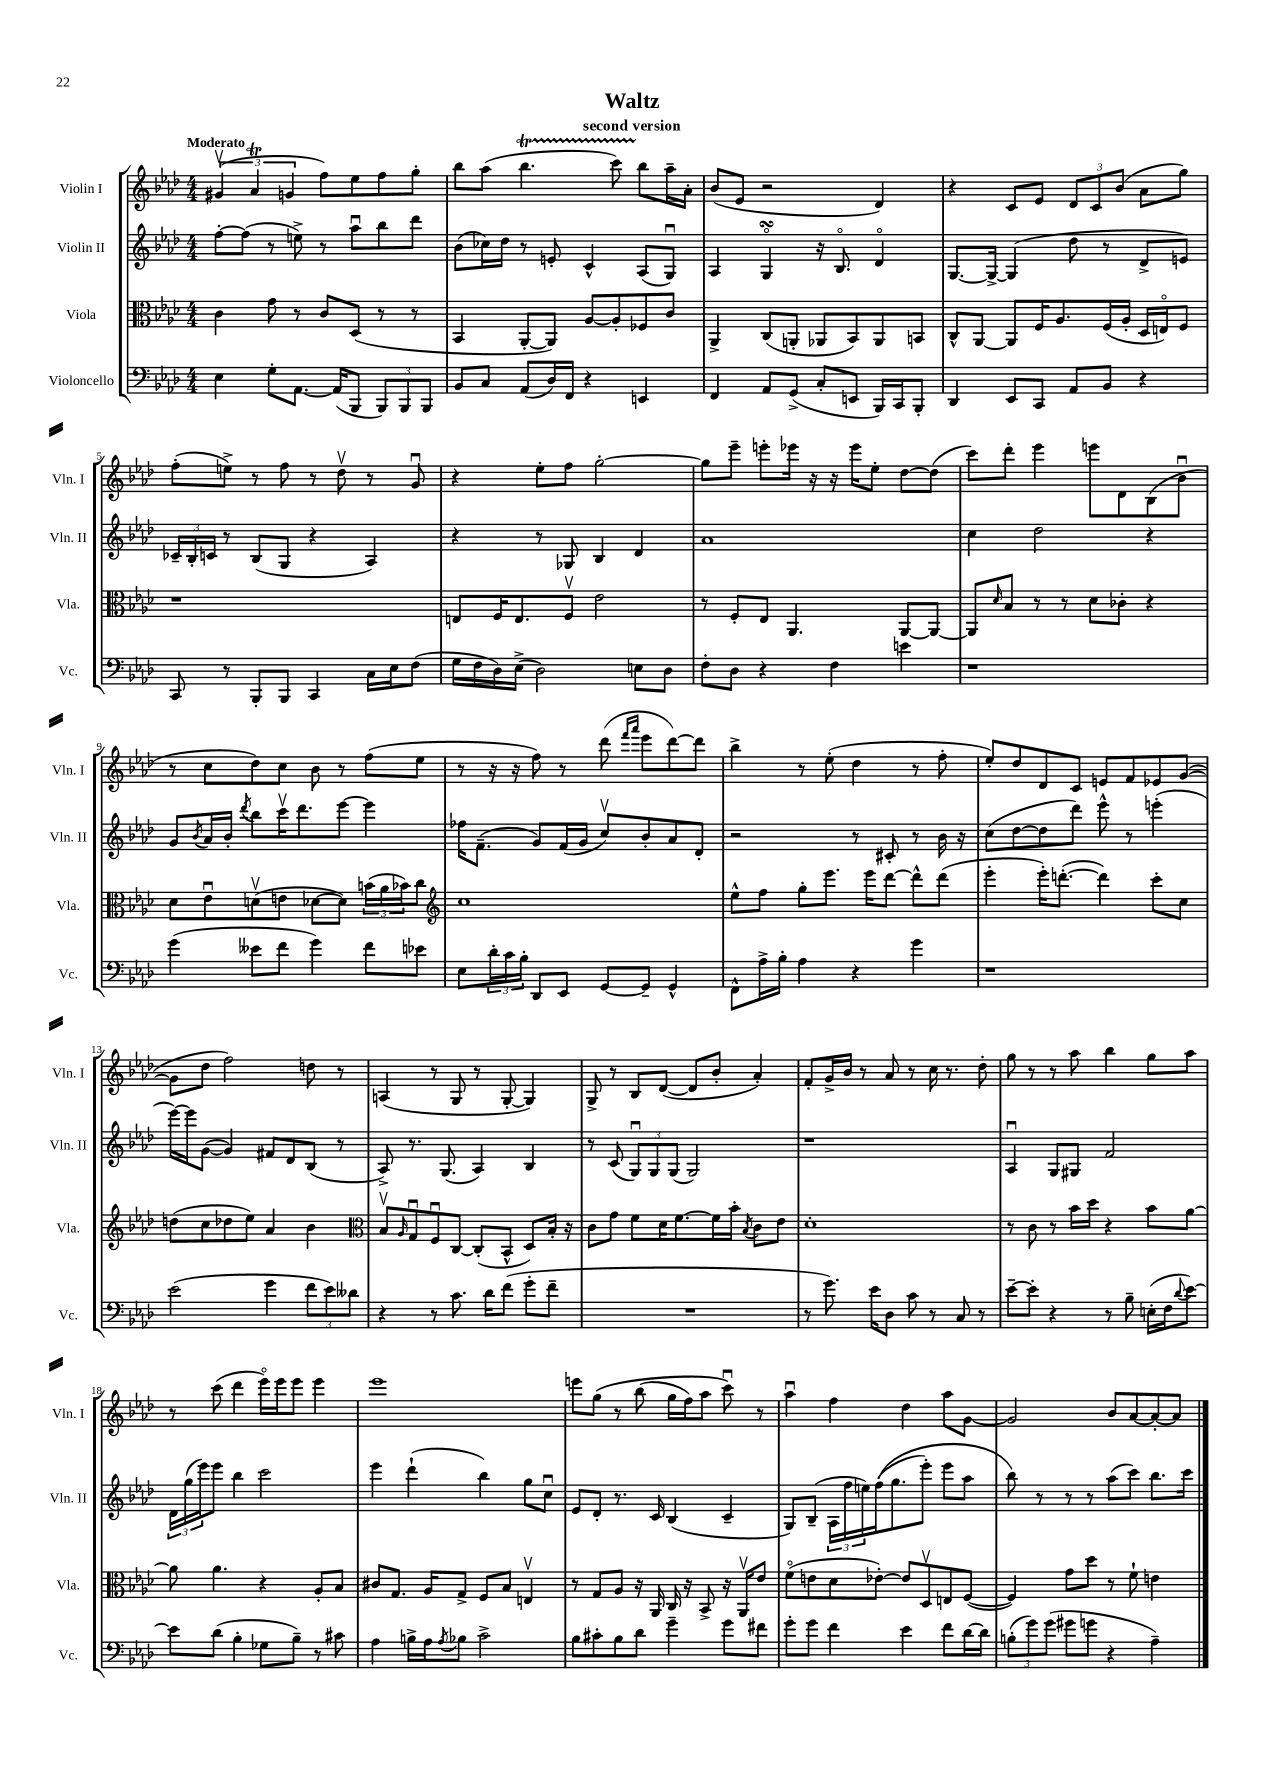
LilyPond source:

\header { title = "Waltz" subtitle = "second version" }
<<
\new StaffGroup <<
\new Staff = "s0" \with { instrumentName = "Violin I" shortInstrumentName = "Vln. I" } {
    \clef treble \key aes \major \numericTimeSignature \time 4/4 \tempo "Moderato"
    \tuplet 3/2 { gis'4\upbow( aes'4\trill g'4 } f''8) ees''8 f''8 g''8-. |
    bes''8 aes''8( bes''4.\startTrillSpan c'''8) bes''8\stopTrillSpan aes''16-- aes'16-. |
    bes'8( ees'8 r2 des'4) |
    r4 c'8 ees'8 \tuplet 3/2 { des'8 c'8 bes'8( } aes'8 g''8) |
    f''8-.( e''8->) r8 f''8 r8 des''8\upbow r8 g'8\downbow |
    r4 ees''8-. f''8 g''2~-. |
    g''8 ees'''8-- e'''8-. ees'''16 r16 r16 ees'''16 ees''8-. des''8~ des''8( |
    c'''8) des'''8-. ees'''4 e'''8 des'8 bes8( bes'8\downbow |
    r8 c''8 des''8) c''8 bes'8 r8 f''8( ees''8 |
    r8 r16 r16 f''8) r8 des'''8( \grace { f'''16 aes'''16 } ees'''8 des'''8~) des'''8 |
    bes''4-> r8 ees''8-.( des''4 r8 f''8-. |
    ees''8-.) des''8 des'8 c'8 e'8 f'8 ees'8 g'8~( |
    g'8 des''8 f''2) d''8 r8 |
    a4( r8 g8 r8 g8~-. g4) |
    g8-> r8 bes8 des'8~( des'8 bes'8-. aes'4-.) |
    f'8-. g'16-> bes'16 r8 aes'8 r8 c''16 r8. des''8-. |
    g''8 r8 r8 aes''8 bes''4 g''8 aes''8 |
    r8 c'''8( des'''4 ees'''16\flageolet) ees'''16 ees'''8 ees'''4 |
    ees'''1 |
    e'''8 g''8\( r8 bes''8( g''16 f''16) aes''8 c'''8\downbow\) r8 |
    aes''4\downbow f''4 des''4 aes''8 g'8~ |
    g'2 bes'8 aes'8~ aes'8~-. aes'8 \bar "|." |
}
\new Staff = "s1" \with { instrumentName = "Violin II" shortInstrumentName = "Vln. II" } {
    \clef treble \key aes \major \numericTimeSignature \time 4/4
    f''8~-. f''8( r8 e''8->) r8 aes''8\downbow bes''8 des'''8 |
    bes'8( ces''16) des''16 r8 e'8-. c'4-^ aes8( g8\downbow) |
    aes4 g4\flageolet\turn r16 bes8.\flageolet des'4\flageolet |
    g8.~ g16~-> g4( des''8 r8 des'8-> e'8) |
    \tuplet 3/2 { ces'16-- bes16-. c'16 } r8 bes8( g8 r4 aes4) |
    r4 r8 ges8 bes4 des'4 |
    aes'1 |
    c''4 des''2 r4 |
    g'8 \acciaccatura { bes'8 } aes'16 bes'16-. \acciaccatura { des'''8 } bes''8 c'''16\upbow des'''8. ees'''8~ ees'''4 |
    fes''16 f'8.--( g'8) f'16( g'16 c''8\upbow) bes'8-. aes'8 des'8-. |
    r2 r8 cis'8-. r8 bes'16 r16 |
    c''8( des''8~ des''8 des'''8) ees'''8-^ r8 e'''4-.( |
    ees'''16~) ees'''16 g'8~( g'4) fis'8 des'8 bes8( r8 |
    aes8->) r8. g8.( aes4) bes4 |
    r8 c'8( \tuplet 3/2 { g8\downbow) g8 g8( } g2) |
    r1 |
    aes4\downbow g8 gis8 f'2 |
    \tuplet 3/2 { des'16 g''16( ees'''16) } ees'''8 bes''4 c'''2 |
    ees'''4 des'''4-!( bes''4) g''8 c''8\downbow |
    ees'8 des'8-. r8. c'16 bes4( c'4-- |
    g8) bes8--( \tuplet 3/2 { aes16 f''16 e''16) } f''16(\( g''8. ees'''8-.) ees'''8 aes''8 |
    bes''8\) r8 r8 r8 aes''8( c'''8) bes''8. c'''16 \bar "|." |
}
\new Staff = "s2" \with { instrumentName = "Viola" shortInstrumentName = "Vla." } {
    \clef alto \key aes \major \numericTimeSignature \time 4/4
    c'4 g'8 r8 c'8 des8( r8 r8 |
    bes,4 aes,8~-. aes,8) aes8~ aes8-. fes8 c'8 |
    aes,4-> c8( a,8-. aes,8 bes,8) aes,8 b,8 |
    c8-^ aes,8~ aes,8 f16 aes8. f16( aes16-. des16 e16\flageolet) f8 |
    r1 |
    e8 f16 e8. f8\upbow ees'2 |
    r8 f8-. ees8 aes,4. aes,8~ aes,8~ |
    aes,8 \grace { des'16 } bes8 r8 r8 des'8 ces'8-. r4 |
    des'8 ees'8\downbow d'8\upbow( e'8 des'8~ des'8) \tuplet 3/2 { b'16( aes'16 bes'16) } c''8 |
    \clef treble c''1 |
    ees''8-^ f''8 g''8-. ees'''8. ees'''16 des'''8~ des'''8-^ des'''8( |
    ees'''4-. ees'''16-.) d'''8.~-.( d'''4) c'''8-. c''8 |
    d''8( c''8 des''8 ees''8) aes'4 bes'4 |
    \clef alto bes8\upbow \grace { aes16 } g8\downbow f8\downbow c8~ c8-.( bes,8-^ des8) bes16-. r16 |
    c'8 g'8 f'8 des'16 f'8.~ f'16 bes'16-. \acciaccatura { bes8 } c'8 ees'8 |
    des'1-. |
    r8 c'8 r8 bes'16 des''16 r4 bes'8 aes'8~ |
    aes'8 aes'4. r4 aes8-. bes8 |
    cis'8 g8. aes16 g8-> f8 bes8 e4\upbow |
    r8 g8 aes8 r16 aes,16 c16 r16 bes,8-> r16 aes,16\upbow ees'8 |
    f'8\flageolet( e'8 des'8 ees'8~-.) ees'8 des8\upbow e8 f8~( |
    f4) g'8 des''8 r8 f'8-! e'4 \bar "|." |
}
\new Staff = "s3" \with { instrumentName = "Violoncello" shortInstrumentName = "Vc." } {
    \clef bass \key aes \major \numericTimeSignature \time 4/4
    ees4 g8-. aes,8.~ aes,16( bes,,8 \tuplet 3/2 { bes,,8) bes,,8 bes,,8 } |
    bes,8 c8 aes,8( des16) f,16 r4 e,4 |
    f,4 aes,8 g,8->( c8-. e,8 bes,,16) c,16 bes,,8-. |
    des,4 ees,8 c,8 aes,8 bes,8 r4 |
    c,8 r8 bes,,8-. bes,,8 c,4 c16 ees16 f8( |
    g16 f16 des16) ees16->( des2) e8 des8 |
    f8-. des8 r4 f4 e'4 |
    r1 |
    g'4( eeses'8 f'8 g'4) f'8 ees'8 |
    ees8 \tuplet 3/2 { des'16-. c'16 bes16-. } des,8 ees,8 g,8~ g,8-- g,4-^ |
    f,8-^ aes16-> bes16-. aes4 r4 g'4 |
    r1 |
    ees'2( g'4 \tuplet 3/2 { f'8 ees'8) deses'8 } |
    r4 r8 c'8. des'16 f'8( g'8-. f'8-- |
    R1 |
    r8 g'8.) ees'16 des8 c'8 r8 c8 r8 |
    ees'8~-- ees'8-. r4 r8 bes8-- e16-.( f16 \appoggiatura { des'8 } ees'8~) |
    ees'8 des'8( bes4-. ges8 bes8--) r8 cis'8 |
    aes4 b16-> aes16 \acciaccatura { aes8 } bes8 c'2-> |
    bes8 cis'8-. bes8 des'8 g'4-- g'8 fis'8 |
    g'8-. g'8 f'4 ees'4 f'8 des'16~ des'16 |
    \tuplet 3/2 { b8-.( g'8) g'8( } gis'8 g'8 r4 aes4--) \bar "|." |
}
>>
>>
